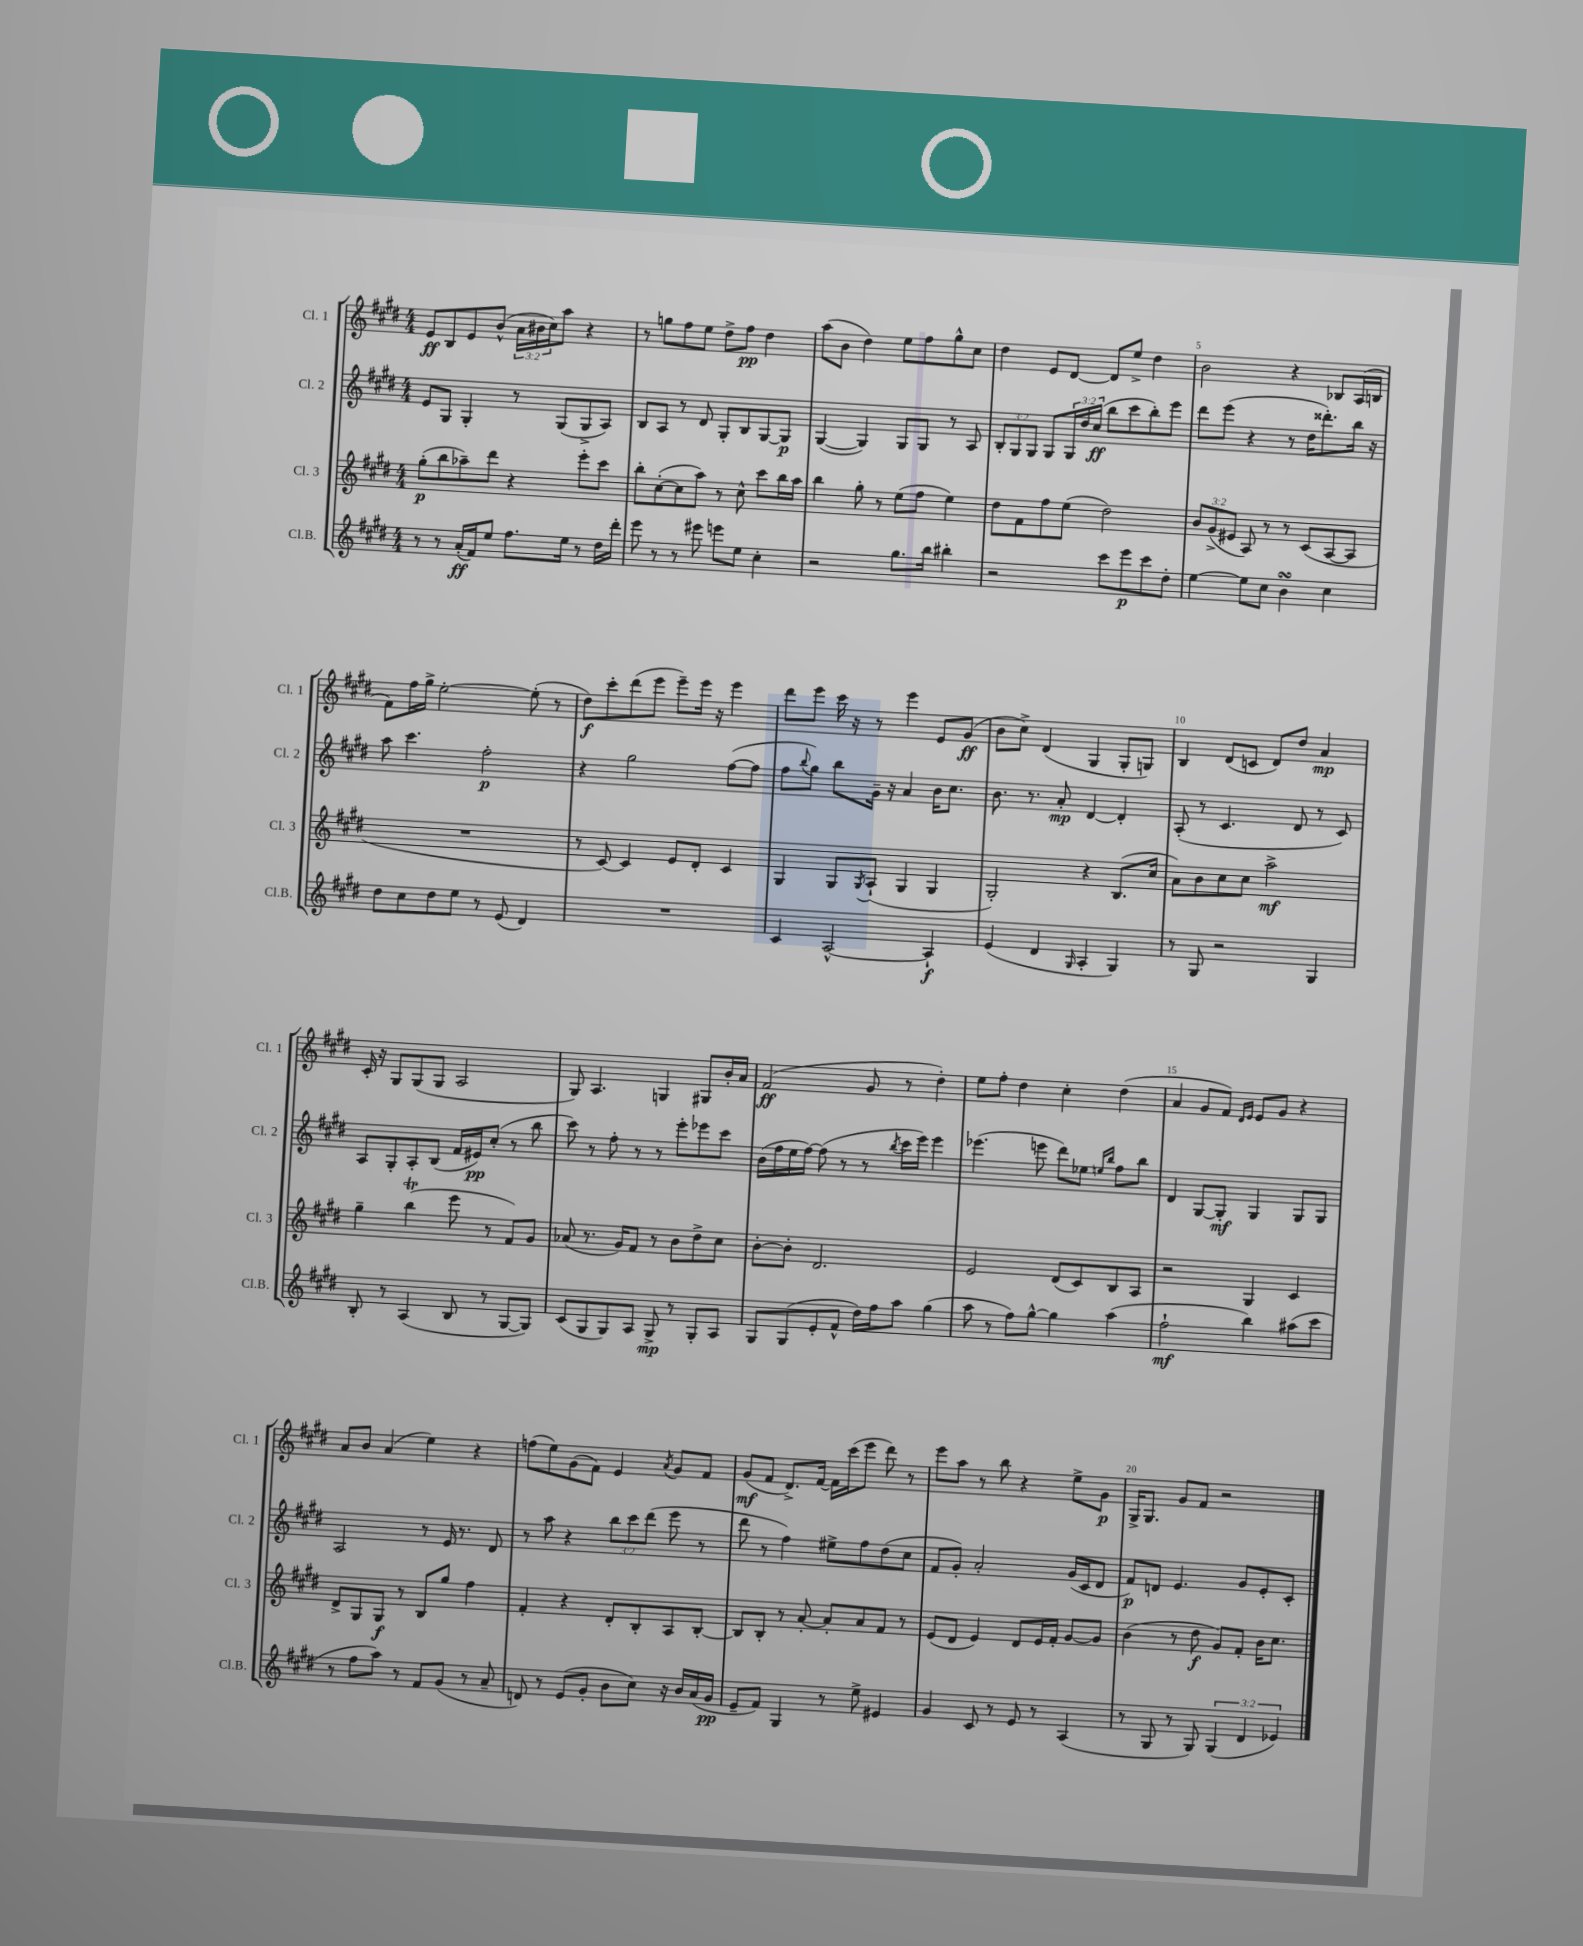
<<
\new StaffGroup <<
\new Staff = "s0" \with { instrumentName = "Cl. 1" shortInstrumentName = "Cl. 1" } {
    \clef treble \key e \major \numericTimeSignature \time 4/4 \override Staff.TupletNumber.text = #tuplet-number::calc-fraction-text
    e'8\ff b8 e'8 b'8-^( \tuplet 3/2 { a'16 bis'16 cis''16) } a''8 r4 |
    r8 g''8 fis''8 e''8 dis''8-> fis''8\pp dis''4 |
    a''8( b'8 dis''4) e''8 fis''8 gis''8-^ cis''8 |
    dis''4 e'8 dis'8~ dis'8 e''8-> dis''4 |
    b'2 r4 bes8 a16( b16 |
    fis'8) fis''16 gis''16-> e''2~-. e''8-.( r8 |
    dis''8\f) cis'''8-. dis'''8( e'''8 e'''8--) e'''16 r16 e'''4 |
    dis'''8 e'''8 cis'''16 r16 r8 e'''4 e'8 gis'8\ff( |
    b'8 cis''8->) dis'4( gis4 gis8-. g8) |
    b4 dis'8( c'8 dis'8) dis''8 a'4\mp |
    cis'16-. r16 gis8 gis8( gis8 a2 |
    gis8) a4. g4 gis8 b'16-. a'16 |
    fis'2\ff( gis'8 r8 dis''4-.) |
    e''8 fis''8-. dis''4 cis''4-. dis''4( |
    a'4 gis'8 fis'8) \grace { dis'16 e'16 } e'8 gis'8 r4 |
    a'8 b'8 a'4( e''4) r4 |
    f''8( e''8) gis'8( fis'8) e'4 \acciaccatura { a'8 } gis'8 fis'8 |
    gis'8\mf( fis'8 dis'8.->) fis'16~ fis'16 cis'''16( e'''8 dis'''8) r8 |
    e'''8 a''8 r8 b''8 r4 e''8-> gis'8\p |
    gis16-> gis8. gis'8 fis'8 r2 \bar "|." |
}
\new Staff = "s1" \with { instrumentName = "Cl. 2" shortInstrumentName = "Cl. 2" } {
    \clef treble \key e \major \numericTimeSignature \time 4/4 \override Staff.TupletNumber.text = #tuplet-number::calc-fraction-text
    e'8 gis8 gis4-. r8 gis8( gis8-> a8) |
    b8 a8 r8 dis'8 gis8-. b8 gis8~ gis8\p |
    gis4~( gis4) gis8 gis8 r8 a8 |
    \tuplet 3/2 { b8-. gis8 gis8 } gis8 \tuplet 3/2 { gis16 dis''16 cis''16\ff( } b''8 cis'''8 b''8-.) e'''8 |
    dis'''8 e'''8( r4 r8 dis''16 disis'''8.-.) b''16 r16 |
    a''8 cis'''4. fis''2-.\p |
    r4 gis''2 fis''8~( fis''8 |
    fis''8 \appoggiatura { b''8 } gis''8) b''8 gis'16-- r16 a'4 b'16 cis''8. |
    b'8. r8. a'8-.\mp dis'4~ dis'4-. |
    a8-.( r8 cis'4. dis'8 r8 cis'8) |
    a8 gis8-. a8-. b8( fis'16 eis'16\pp) cis''8-.( r8 b''8 |
    cis'''8) r8 fis''8-. r8 r8 e'''8-. ees'''8 cis'''8 |
    b'16( fis''16 e''16 fis''16~) fis''8( r8 r8 \acciaccatura { b''8 } cis'''16 e'''16) e'''4 |
    ees'''4.( e'''8 dis'''8) ees''8 \grace { e''16 b''16 } fis''8 b''8 |
    dis'4 gis8~ gis8-.\mf gis4 gis8 gis8 |
    a2 r8 e'16 r8. dis'8 |
    r8 a''8 r4 \tuplet 3/2 { b''8 cis'''8 dis'''8( } e'''8 r8 |
    dis'''8 r8 fis''4) eis''8-> fis''8 dis''8( cis''8 |
    fis'8 gis'8-.) a'2-. gis'16( cis'16 dis'8 |
    fis'8\p) d'8 e'4. gis'8 e'8-. cis'8-. \bar "|." |
}
\new Staff = "s2" \with { instrumentName = "Cl. 3" shortInstrumentName = "Cl. 3" } {
    \clef treble \key e \major \numericTimeSignature \time 4/4 \override Staff.TupletNumber.text = #tuplet-number::calc-fraction-text
    gis''8-.\p( b''8 aes''8--) dis'''8 r4 e'''8-. cis'''8 |
    b''8-. cis''8~-.( cis''8 a''8) r8 cis''8-^ cis'''8 b''16 a''16 |
    b''4 gis''8-. r8 e''8( fis''8 e''4) |
    dis''8 fis'8 fis''8 e''8( dis''2) |
    \tuplet 3/2 { b'8 gis'8->( eis'8 } a8) r8 r8 cis'8( a8~ a8 |
    R1 |
    r8 cis'8~) cis'4 e'8 dis'8-. cis'4 |
    gis4 gis8 \acciaccatura { gis8 } a8-!( gis4 gis4 |
    gis2-.) r4 b8.( cis''16 |
    a'8) b'8 cis''8 cis''8 a''2->\mf |
    gis''4-- b''4\trill( e'''8 r8 fis'8) gis'8 |
    aes'8( r8. gis'16) fis'8 r8 b'8 dis''8-> cis''8 |
    b'8~-. b'8-. dis'2. |
    e'2 dis'8( cis'8) b8 a8 |
    r2 gis4 cis'4 |
    dis'8-> gis8 gis8\f r8 b8 gis''8 fis''4 |
    fis'4-. r4 dis'8-. b8-. a8 b8~-. |
    b8 b8-. r8 a'8~-. a'8-. a'8 fis'8 r8 |
    e'8( dis'8 e'4) dis'8 e'16 fis'16-. gis'8~ gis'8 |
    b'4( r8 dis''8\f gis'8) fis'8-. b'16 cis''8. \bar "|." |
}
\new Staff = "s3" \with { instrumentName = "Cl.B." shortInstrumentName = "Cl.B." } {
    \clef treble \key e \major \numericTimeSignature \time 4/4 \override Staff.TupletNumber.text = #tuplet-number::calc-fraction-text
    r8 r8 a'16-.\ff( fis'16) e''8 fis''8. e''16 r8 dis''16 dis'''16-. |
    e'''8 r8 r8 eis'''8 e'''8 e''8 cis''4-. |
    r2 gis''8. b''16 bis''4-. |
    r2 cis'''8 e'''8\p cis'''8 dis''8-. |
    e''4~ e''8 cis''8 b'4\turn cis''4 |
    dis''8 cis''8 dis''8 e''8 r8 e'8( dis'4) |
    R1 |
    cis'4 a2~-^ a4-!\f |
    e'4( dis'4 \grace { gis16 } a4-. gis4) |
    r8 gis8 r2 gis4 |
    b8-. r8 a4( b8 r8 gis8~ gis8) |
    cis'8( gis8 gis8) a8 gis8->\mp r8 gis8-. a8 |
    gis8 gis8( e'8-. fis'8-^ dis''16) fis''16 a''8 gis''4( |
    a''8 r8 fis''8) gis''8~-^ gis''4 a''4( |
    fis''2-!\mf b''4) ais''8( cis'''8 |
    r8 fis''8 a''8) r8 fis'8 gis'8( r8 a'8-- |
    d'8) r8 e'8( gis'8-. b'8 cis''8) r16 b'16 a'16( gis'16\pp |
    e'8-- fis'8) gis4 r8 e''8-> eis'4 |
    gis'4 cis'8 r8 e'8 r8 a4( |
    r8 gis8 r8 gis8) \tuplet 3/2 { gis4( dis'4 ees'4) } \bar "|." |
}
>>
>>
\layout { \context { \Score \override BarNumber.break-visibility = ##(#f #t #t) barNumberVisibility = #(every-nth-bar-number-visible 5) } }
